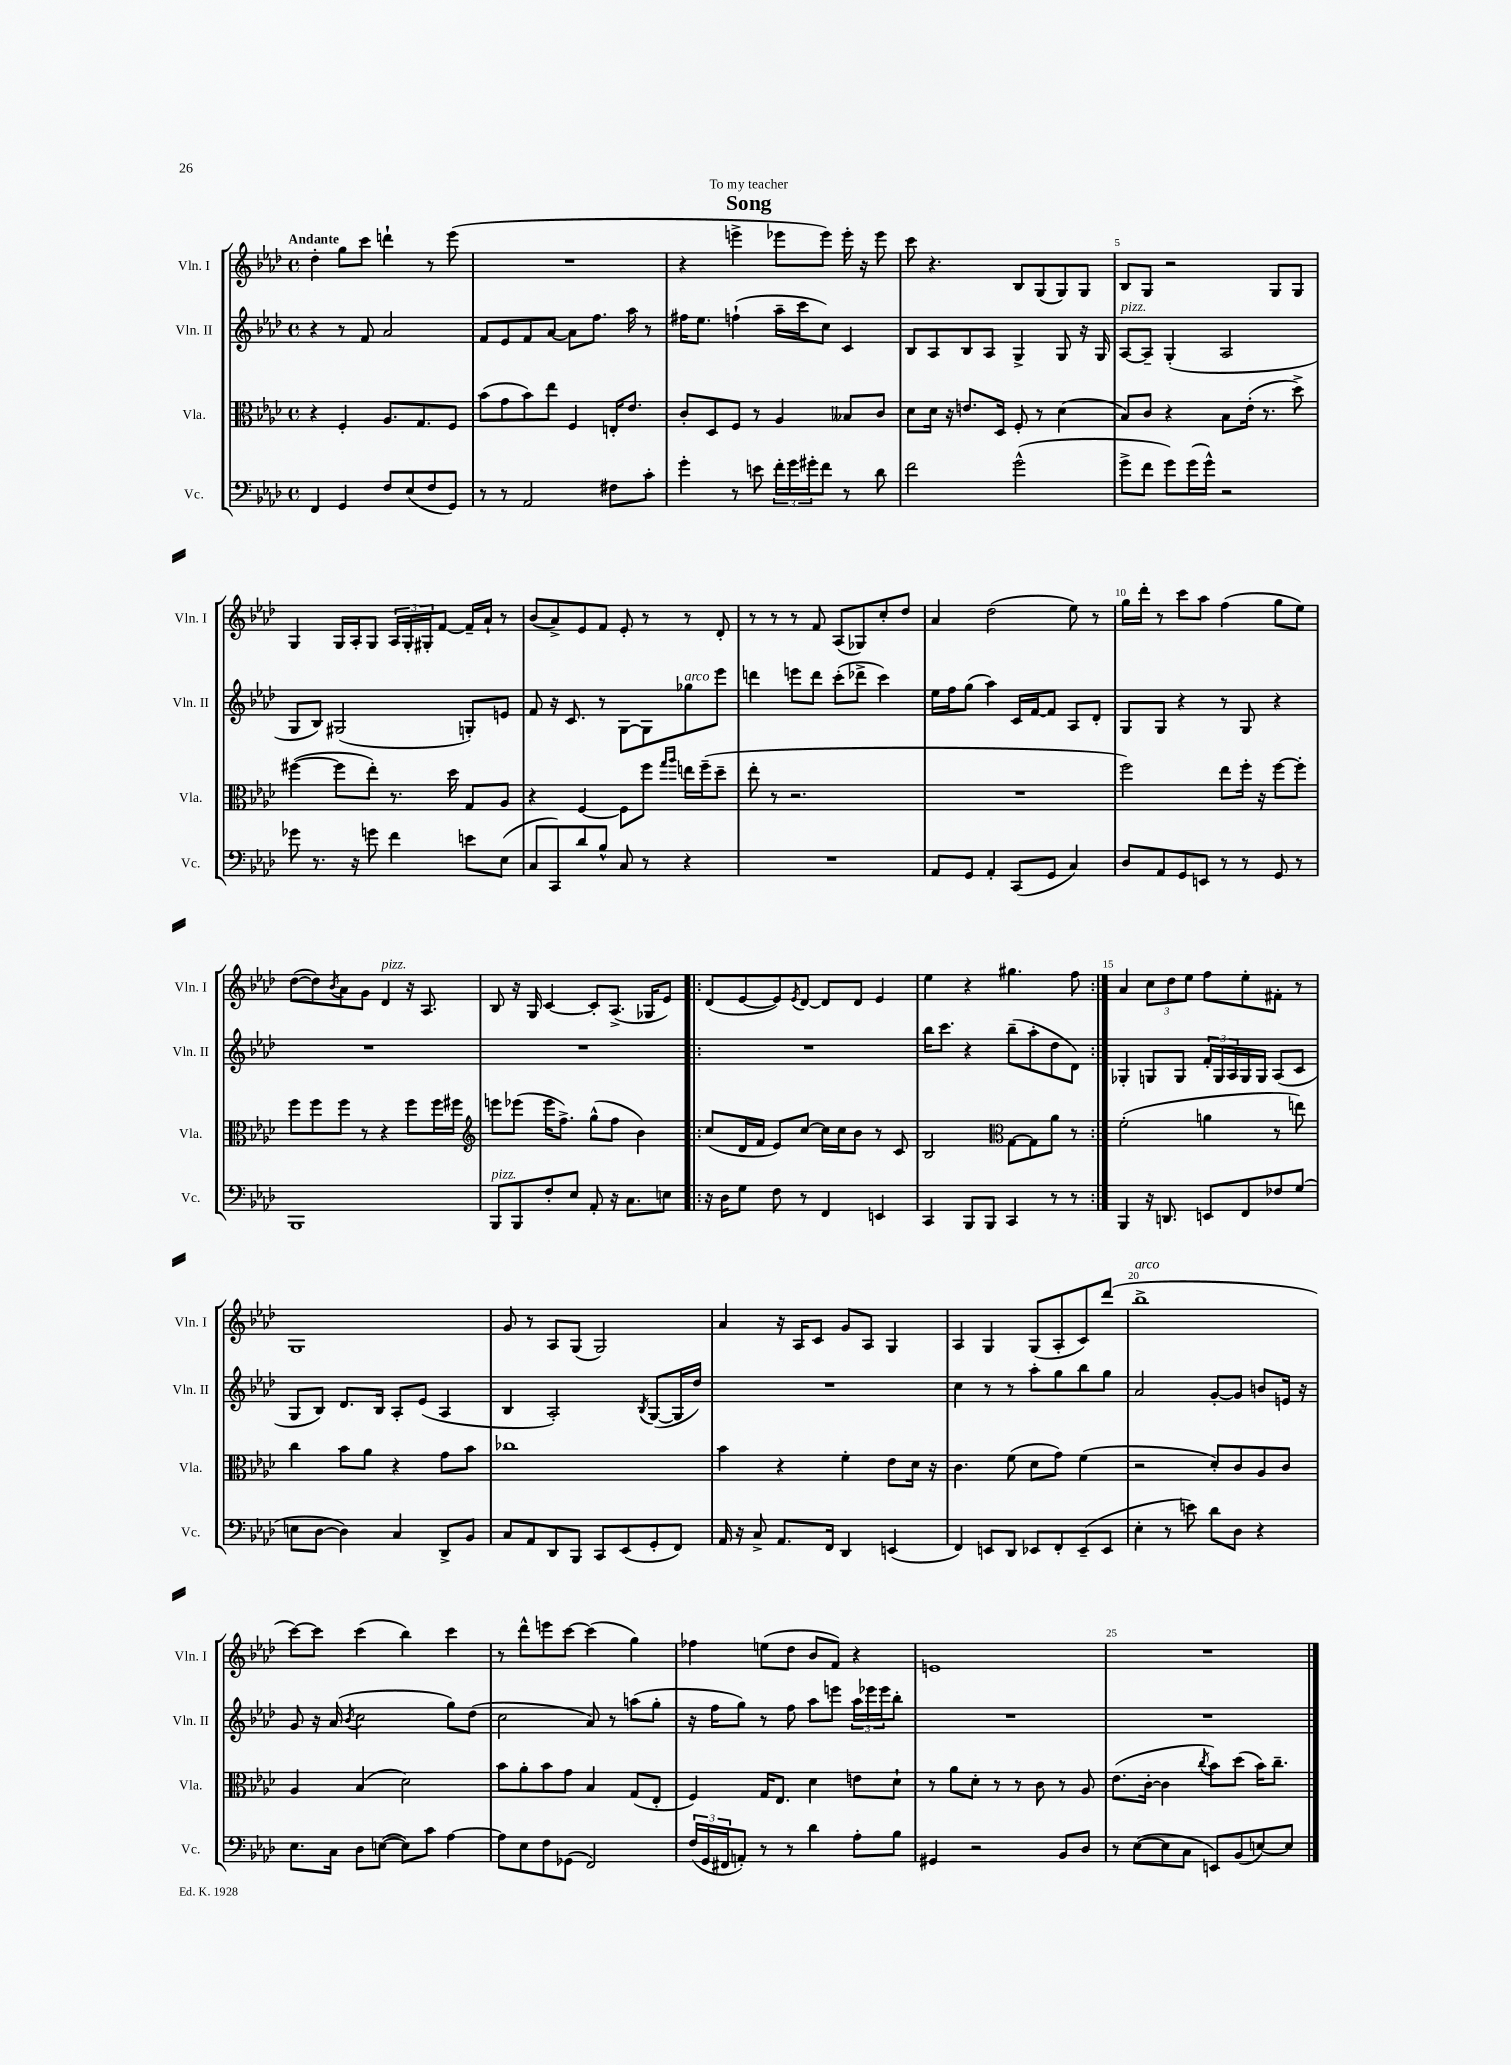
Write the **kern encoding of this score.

**kern	**kern	**kern	**kern
*part4	*part3	*part2	*part1
*staff4	*staff3	*staff2	*staff1
*I"Vc.	*I"Vla.	*I"Vln. II	*I"Vln. I
*I'Vc.	*I'Vla.	*I'Vln. II	*I'Vln. I
*clefF4	*clefC3	*clefG2	*clefG2
*k[b-e-a-d-]	*k[b-e-a-d-]	*k[b-e-a-d-]	*k[b-e-a-d-]
*M4/4	*M4/4	*M4/4	*M4/4
*met(c)	*met(c)	*met(c)	*met(c)
=1	=1	=1	=1
!	!	!	!LO:TX:a:B:t=Andante
4FF/	4r	4r	4dd-'\
4GG/	4F'/	8r	8gg\L
.	.	8f/	8ccc\J
8F/L	8.A-/L	2a-/	4dddn`\
(8E-/	.	.	.
.	8.G/	.	.
8F/	.	.	8r
8GG/J)	8F/J	.	(8eee-\
=2	=2	=2	=2
8r	(8b-\L	8f/L	1r
8r	8g\	8e-/	.
2AA-/	8b-\)	8f/	.
.	8ee-\J	[8a-/J	.
.	4F/	8a-\L]	.
.	.	8.ff\J	.
8F#X\L	16En'/KL	.	.
.	8.e-/J	16aa-\	.
8c'\J	.	8r	.
=3	=3	=3	=3
4g'\	8c'/L	16ff#X\KL	4r
.	.	8.ee-\J	.
.	8D-/	.	.
8r	8F/J	(4ffn`\	4eeen^\
8en\	8r	.	.
24f'\LL	4A-/	16aa-~\LL	8eee-X\L
24g\	.	.	.
.	.	16ccc\J	.
24g#X'\J	.	.	.
8f\J	.	8cc\J)	8eee-\J)
8r	8B--X/L	4c/	16eee-'\
.	.	.	16r
8d-\	8c/J	.	8eee-\
=4	=4	=4	=4
2f\	8d-\L	8B-/L	8ccc\
.	16d-\Jk	8A-/	4.r
.	16r	.	.
.	8.en/L	8B-/	.
.	.	8A-/J	.
.	16D-/Jk	.	.
(2g^^\	8F'/	4G^/	8B-/L
.	8r	.	(8G/
.	(4d-\	8G/	8G/)
.	.	16r	8G/J
.	.	16G/	.
=5	=5	=5	=5
!	!	!LO:TX:a:i:t=pizz.	!
8g^\L	8B-/L)	[8A-/L	8B-/L
8f\J	8c/J	8A-~/J]	8G/J
8g\L)	4r	(4G'/	2r
(16g\L	.	.	.
16g^^\JJ)	.	.	.
2r	8B-\L	2A-/	.
.	(16e-'\Jk	.	.
.	8.r	.	.
.	.	.	8G/L
.	8dd-^\)	.	8G/J
!!LO:LB:g=z
=6	=6	=6	=6
8g-X\	([4ff#X\	8G/L	4G/
8.r	.	8B-/J)	.
.	8ff#\L]	(2G#X/	16G/LL
16r	.	.	16A-'/J
8gn\	8ee-'\J)	.	8G/J
4f\	8.r	.	24A-/LL
.	.	.	24G'/
.	.	.	24G#X'/J
.	.	.	[8f/J
.	16dd-\	.	.
8en\L	8G/L	8Gn'/L)	16f~/LL]
.	.	.	16a-`/JJ
(8E-\J	8A-/J	8en/J	8r
=7	=7	=7	=7
8C/L	4r	8f/	(8b-/L
8CC/)	.	16r	8a-^/)
.	.	8.c/	.
8d-/	[4F/	.	8e-/
8B-^^/J	.	8r	8f/J
8C/	8F\L]	[8G\L	8e-'/
8r	8ff\J	8G\]	8r
.	16qqgg/LL	.	.
.	16qqaa-/JJ	.	.
!	!	!LO:TX:a:i:t=arco	!
4r	16een\LL	8gg-X\	8r
.	(16ff~\J	.	.
.	8dd-~\J	8eee-\J	8d-'/
=8	=8	=8	=8
1r	8ee-'\	4dddn\	8r
.	8r	.	8r
.	2.r	8eeen\L	8r
.	.	8ddd\J	8f/
.	.	(8ccc'\L	(8A-/L
.	.	8ddd-X^\J	8G-X/)
.	.	4ccc\)	8cc'/
.	.	.	8dd-/J
=9	=9	=9	=9
8AA-/L	1r	16ee-\LL	4a-/
.	.	16ff\J	.
8GG/J	.	(8gg\J	.
4AA-'/	.	4aa-\)	(2dd-\
(8CC/L	.	16c/LL	.
.	.	[16f/J	.
8GG/J	.	8f/J]	.
4C/)	.	8A-/L	8ee-\)
.	.	8d-'/J	8r
=10	=10	=10	=10
8D-/L	2ff\)	8G/L	16gg\LL
.	.	.	16ddd-'\JJ
8AA-/	.	8G/J	8r
8GG/	.	4r	8ccc\L
8EEn/J	.	.	8aa-\J
8r	8ee-\L	8r	(4ff\
8r	16ff'\Jk	8G/	.
.	16r	.	.
8GG/	[8ff\L	4r	8gg\L
8r	8ff'\J]	.	8ee-\J)
!!LO:LB:g=z
=11	=11	=11	=11
1BBB-	8ff\L	1r	([8dd-\L
.	8ff\	.	8dd-\])
.	.	.	8qb-/
.	8ff\J	.	8a-\
.	8r	.	8g\J
!	!	!	!LO:TX:a:i:t=pizz.
.	4r	.	4d-/
.	8ff\L	.	16r
.	.	.	8.A-/
.	16ff\L	.	.
.	16ff#X\JJ	.	.
=12	=12	=12	=12
*	*clefG2	*	*
!LO:TX:a:i:t=pizz.	!	!	!
8BBB-/L	8eeen\L	1r	8B-/
8BBB-/	(8eee-X\J	.	16r
.	.	.	16G/
8F'/	16eee-\KL	.	[4c/
.	8.ff^\J)	.	.
8E-/J	.	.	.
8AA-'/	(8gg^^\L	.	8c'/L]
16r	8ff\J	.	(8.A-^/J
8.C\L	.	.	.
.	4b-\)	.	.
.	.	.	16G-X/KL
8En\J	.	.	8e-/J)
=13!|:	=13!|:	=13!|:	=13!|:
16r	(8cc/L	1r	(8d-/L
16D-\KL	.	.	.
8G\J	16d-/L	.	[8e-/
.	16f/JJ	.	.
8F\	8e-/L)	.	8e-/])
.	.	.	8qe-/
8r	[8cc/J	.	[8d-/J
4FF/	16cc\LL]	.	8d-/L]
.	16cc\J	.	.
.	8b-\J	.	8d-/J
4EEn/	8r	.	4e-/
.	8c/	.	.
=14	=14	=14	=14
4CC/	2B-/	16bb-\KL	4ee-\
.	.	8.ccc\J	.
8BBB-/L	.	4r	4r
8BBB-/J	.	.	.
*	*clefC3	*	*
4CC/	[8G\L	(8bb-~\L	4.gg#X\
.	8G\]	8aa-'\	.
8r	8a-\J	8dd-\	.
8r	8r	8d-\J)	8ff\
=15:|!	=15:|!	=15:|!	=15:|!
4BBB-/	(2f'\	4G-X'/	4a-/
16r	.	8Gn/L	12cc\L
8.DDn/	.	.	.
.	.	.	12dd-\
.	.	8G/J	.
.	.	.	12ee-\J
8EEn/L	4an\	24f'/LL	8ff\L
.	.	24G/	.
.	.	24A-/	.
8FF/	.	16G/	8ee-'\
.	.	16G/JJ	.
8F-X/	8r	(8A-/L	8f#X'\J
(8G/J	8een\)	8c/J	8r
!!LO:LB:g=z
=16	=16	=16	=16
8En\L	4cc\	8G/L	1G
[8D-\J	.	8B-/J)	.
4D-\])	8b-\L	8.d-/L	.
.	8a-\J	.	.
.	.	16B-/Jk	.
4C/	4r	8A-'/L	.
.	.	(8e-/J	.
8DD-^/L	8g\L	4A-/	.
8BB-/J	8b-\J	.	.
=17	=17	=17	=17
8C/L	1cc-X	4B-/	8g/
8AA-/	.	.	8r
8DD-/	.	2A-'/)	8A-/L
8BBB-/J	.	.	(8G/J
8CC/L	.	.	2G/)
(8EE-/	.	.	.
.	.	8qB-/	.
8GG'/	.	([8G/L	.
8FF/J)	.	16G/L]	.
.	.	16dd-/JJ)	.
=18	=18	=18	=18
16AA-/	4b-\	1r	4a-/
16r	.	.	.
8C^/	.	.	.
8.AA-/L	4r	.	16r
.	.	.	16A-/KL
.	.	.	8c/J
16FF/Jk	.	.	.
4DD-/	4f'\	.	8g/L
.	.	.	8A-/J
(4EEn/	8e-\L	.	4G/
.	16d-\Jk	.	.
.	16r	.	.
=19	=19	=19	=19
4FF/)	4.c\	4cc\	4A-/
8EEn/L	.	8r	4G/
8DD-/J	(8f\	8r	.
8EE-X/L	8d-\L	8aa-'\L	(8G/L
8FF'/	8g\J)	8gg\	8A-'/
(8EE-~/	(4f\	8bb-\	8c/)
8EE-/J	.	8gg\J	(8ddd-/J
=20	=20	=20	=20
!	!	!	!LO:TX:a:i:t=arco
4E-'\	2r	2a-/	1bb-^
8r	.	.	.
8en\)	.	.	.
8d-\L	8d-'/L)	[8g'/L	.
8D-\J	8c/	8g/J]	.
4r	8A-/	8bn/L	.
.	8c/J	16en/Jk	.
.	.	16r	.
!!LO:LB:g=z
=21	=21	=21	=21
8.E-\L	4A-/	8g/	[8ccc\L)
.	.	16r	8ccc\J]
16C\Jk	.	(16a-/	.
.	.	8qb-/	.
8D-\L	(4B-/	2cc\	(4ccc\
([8En\J	.	.	.
8E\L])	2d-\)	.	4bb-\)
8c\J	.	.	.
[4A-\	.	8gg\L)	4ccc\
.	.	(8dd-\J	.
=22	=22	=22	=22
8A-\L]	8b-\L	2cc\	8r
8E-\	8a-'\	.	8ddd-^^\L
8F\	8b-\	.	8eeen\
(8GG-X\J	8g\J	.	[8ccc\J
2FF/)	4B-/	8a-/)	(4ccc\]
.	.	8r	.
.	(8G/L	(8aan\L	4gg\)
.	8E-'/J	8gg'\J	.
=23	=23	=23	=23
(24F/LL	4F/)	16r	4ff-X\
24GG/	.	.	.
.	.	16ff\KL	.
24FF#X/J	.	.	.
8AAn'/J)	.	8gg\J)	.
8r	16G/KL	8r	(8een\L
.	8.E-/J	.	.
8r	.	8ff\	8dd-\J
4d-\	4d-\	8aa-\L	8b-/L
.	.	8eeen\J	8f/J)
8A-'\L	8en\L	24aa-\LL	4r
.	.	24eee-X\	.
.	.	24eee-\J	.
8B-\J	8d-`\J	8bb-'\J	.
=24	=24	=24	=24
4GG#X/	8r	1r	1en
.	8a-\L	.	.
2r	8d-'\J	.	.
.	8r	.	.
.	8r	.	.
.	8c\	.	.
8BB-/L	8r	.	.
8D-/J	8A-/	.	.
=25	=25	=25	=25
8r	(8.e-\L	1r	1r
([8E-\L	.	.	.
.	[16c'\Jk	.	.
8E-\]	4c\]	.	.
8C\J	.	.	.
.	8qcc/	.	.
8EEn/L)	8b-\L)	.	.
(8BB-/	(8dd-\J	.	.
[8En/)	16b-\KL)	.	.
.	8.cc~\J	.	.
8E/J]	.	.	.
==	==	==	==
*-	*-	*-	*-
